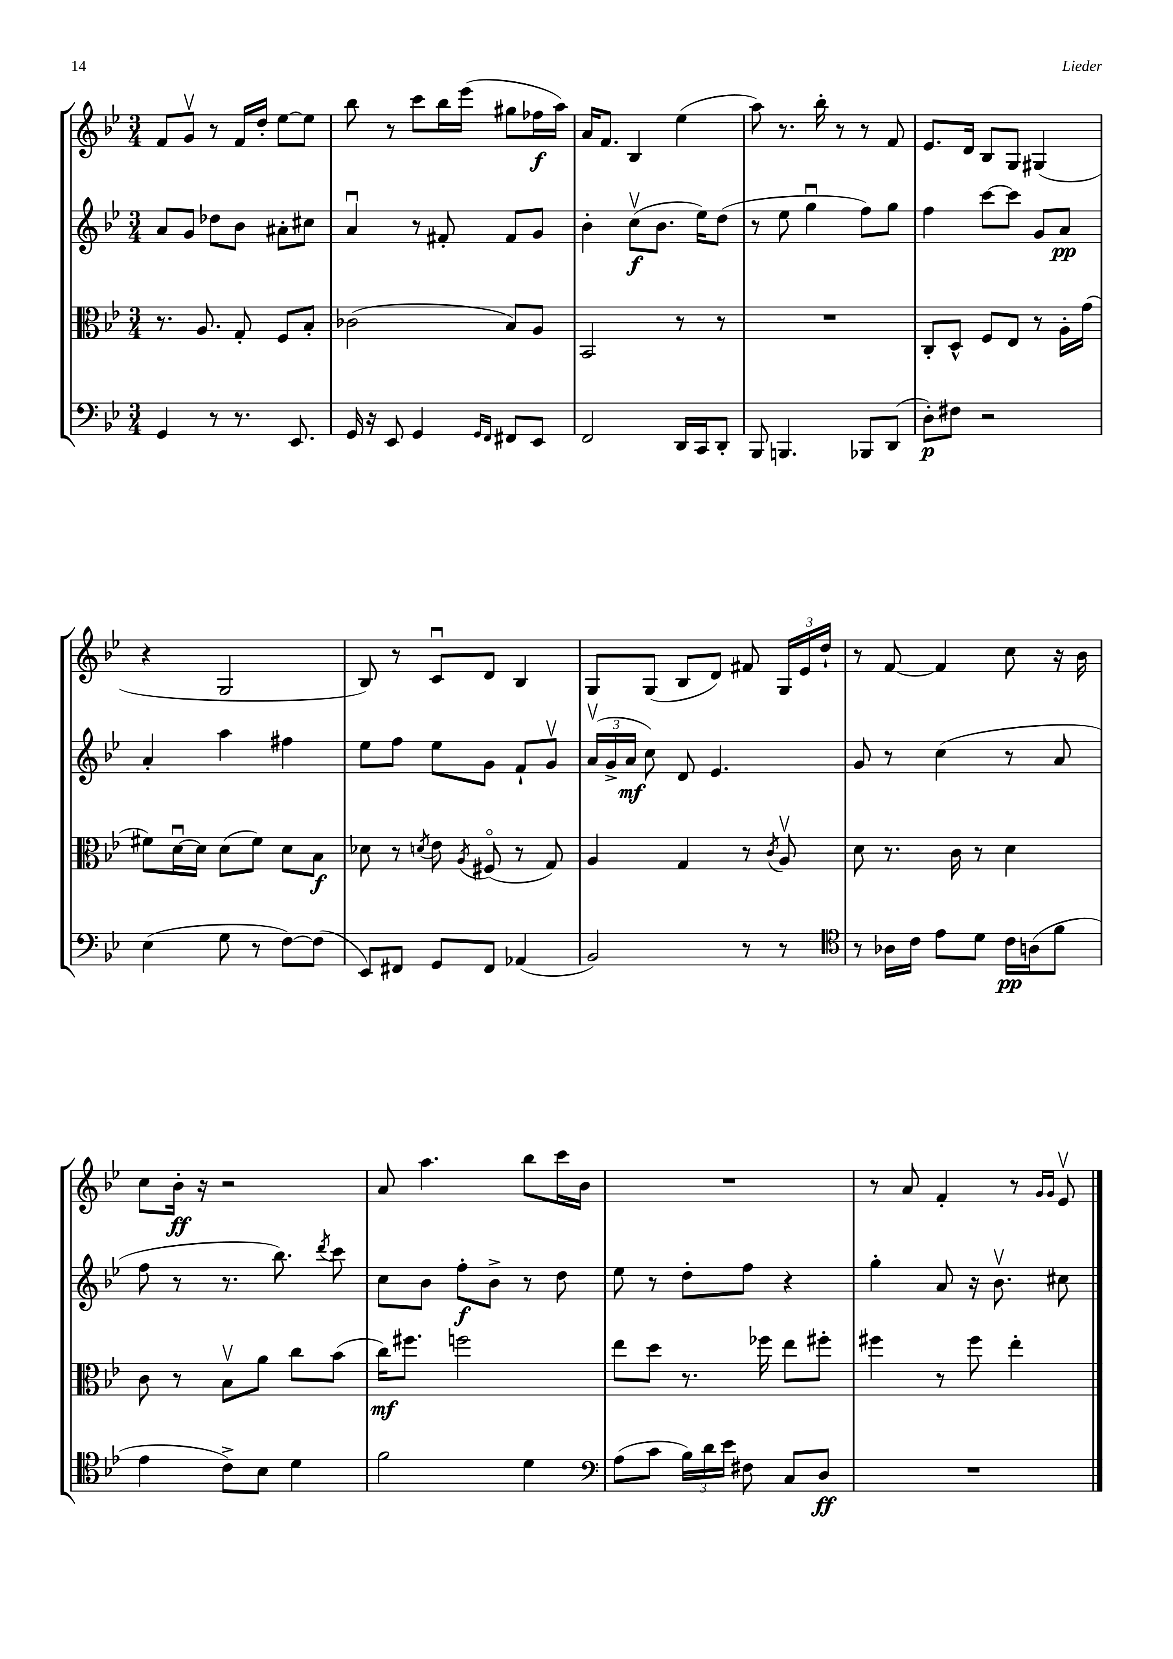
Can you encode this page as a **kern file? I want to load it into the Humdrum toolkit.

**kern	**kern	**kern	**kern
*staff4	*staff3	*staff2	*staff1
*clefF4	*clefC3	*clefG2	*clefG2
*k[b-e-]	*k[b-e-]	*k[b-e-]	*k[b-e-]
*M3/4	*M3/4	*M3/4	*M3/4
4GG/	8.r	8a/L	8f/L
.	.	8g/J	8gv/J
.	8.A/	.	.
8r	.	8dd-\L	8r
8.r	8G'/	8b-\J	16f/LL
.	.	.	16dd'/JJ
.	8F/L	8a#'\L	[8ee-\L
8.EE-/	.	.	.
.	8B-'/J	8cc#\J	8ee-\]J
=	=	=	=
16GG/	(2c-\	4au/	8bb-\
16r	.	.	.
8EE-/	.	.	8r
4GG/	.	8r	8ccc\L
.	.	8f#'/	16bb-\L
.	.	.	(16eee-\JJ
16qqGG/LL	.	.	.
16qqFF/JJ	.	.	.
8FF#/L	8B-/L)	8f#/L	8gg#\L
8EE-/J	8A/J	8g/J	16ff-\L
.	.	.	16aa\JJ)
=	=	=	=
2FF/	2BB-/	4b-'\	16a/LK
.	.	.	8.f/J
.	.	(8ccv\L	4B-/
.	.	8.b-\J	.
16DD/LL	8r	.	(4ee-\
16CC/J	.	16ee-\LK)	.
8DD'/J	8r	(8dd\J	.
=	=	=	=
8BBB-/	2.r	8r	8aa\)
4.BBB/	.	8ee-\	8.r
.	.	4ggu\	.
.	.	.	16bb-'\
.	.	.	8r
8BBB-/L	.	8ff\L)	8r
(8DD/J	.	8gg\J	8f/
=	=	=	=
8D'\L)	8C'/L	4ff\	8.e-/L
8F#\J	8D^^/J	.	.
.	.	.	16d/Jk
2r	8F/L	[8ccc\L	8B-/L
.	8E-/J	8ccc\]J	8G/J
.	8r	8g/L	(4G#/
.	16A'\LL	8a/J	.
.	(16g\JJ	.	.
=	=	=	=
(4E-\	8f#\L)	4a'/	4r
.	[16du\L	.	.
.	16d\]JJ	.	.
8G\	(8d\L	4aa\	2G/
8r	8f#\J)	.	.
[8F\L)	8d\L	4ff#\	.
(8F\]J	8B-\J	.	.
=	=	=	=
8EE-/L)	8d-\	8ee-\L	8B-/)
8FF#/J	8r	8ff\J	8r
.	8qd/	.	.
8GG/L	8e-\	8ee-\L	8cu/L
.	8qA/	.	.
8FF#/J	(8F#o/	8g\J	8d/J
(4AA-/	8r	8f`/L	4B-/
.	8G/)	8gv/J	.
=	=	=	=
2BB-/)	4A/	(24av/LL	8G/L
.	.	24g^/	.
.	.	24a/JJ	.
.	.	8cc\)	(8G/J
.	4G/	8d/	8B-/L
.	.	4.e-/	8d/J)
8r	8r	.	8f#/
.	8qc/	.	.
8r	8Av/	.	24G/LL
.	.	.	24e-/
.	.	.	24dd`/JJ
=	=	=	=
*clefC4	*	*	*
8r	8d\	8g/	8r
16A-\LL	8.r	8r	[8f/
16c\JJ	.	.	.
8e-\L	.	(4cc\	4f/]
.	16c\	.	.
8d\J	8r	.	.
16c\LL	4d\	8r	8cc\
(16A\J	.	.	.
8f\J	.	8a/	16r
.	.	.	16b-\
=	=	=	=
4e-\	8c\	8ff\	8cc\L
.	8r	8r	16b-'\Jk
.	.	.	16r
8c^\L)	8B-v\L	8.r	2r
8B-\J	8a\J	.	.
.	.	8.bb-\)	.
4d\	8cc\L	.	.
.	.	8qddd/	.
.	(8b-\J	8ccc\	.
=	=	=	=
2f\	16cc\LK)	8cc\L	8a/
.	8.ff#\J	.	.
.	.	8b-\J	4.aa\
.	2ff\	8ff'\L	.
.	.	8b-^\J	.
4d\	.	8r	8bb-\L
.	.	8dd\	16ccc\L
.	.	.	16b-\JJ
=	=	=	=
*clefF4	*	*	*
(8A\L	8ee-\L	8ee-\	2.r
8c\J	8dd\J	8r	.
24B-\LL)	8.r	8dd'\L	.
24d\	.	.	.
24e-\JJ	.	.	.
8F#\	.	8ff\J	.
.	16ff-\	.	.
8C/L	8ee-\L	4r	.
8D/J	8ff#'\J	.	.
=	=	=	=
2.r	4ff#\	4gg'\	8r
.	.	.	8a/
.	8r	8a/	4f'/
.	8ff#\	16r	.
.	.	8.b-v\	.
.	4ee-'\	.	8r
.	.	.	16qqg/LL
.	.	.	16qqg/JJ
.	.	8cc#\	8e-v/
==	==	==	==
*-	*-	*-	*-
